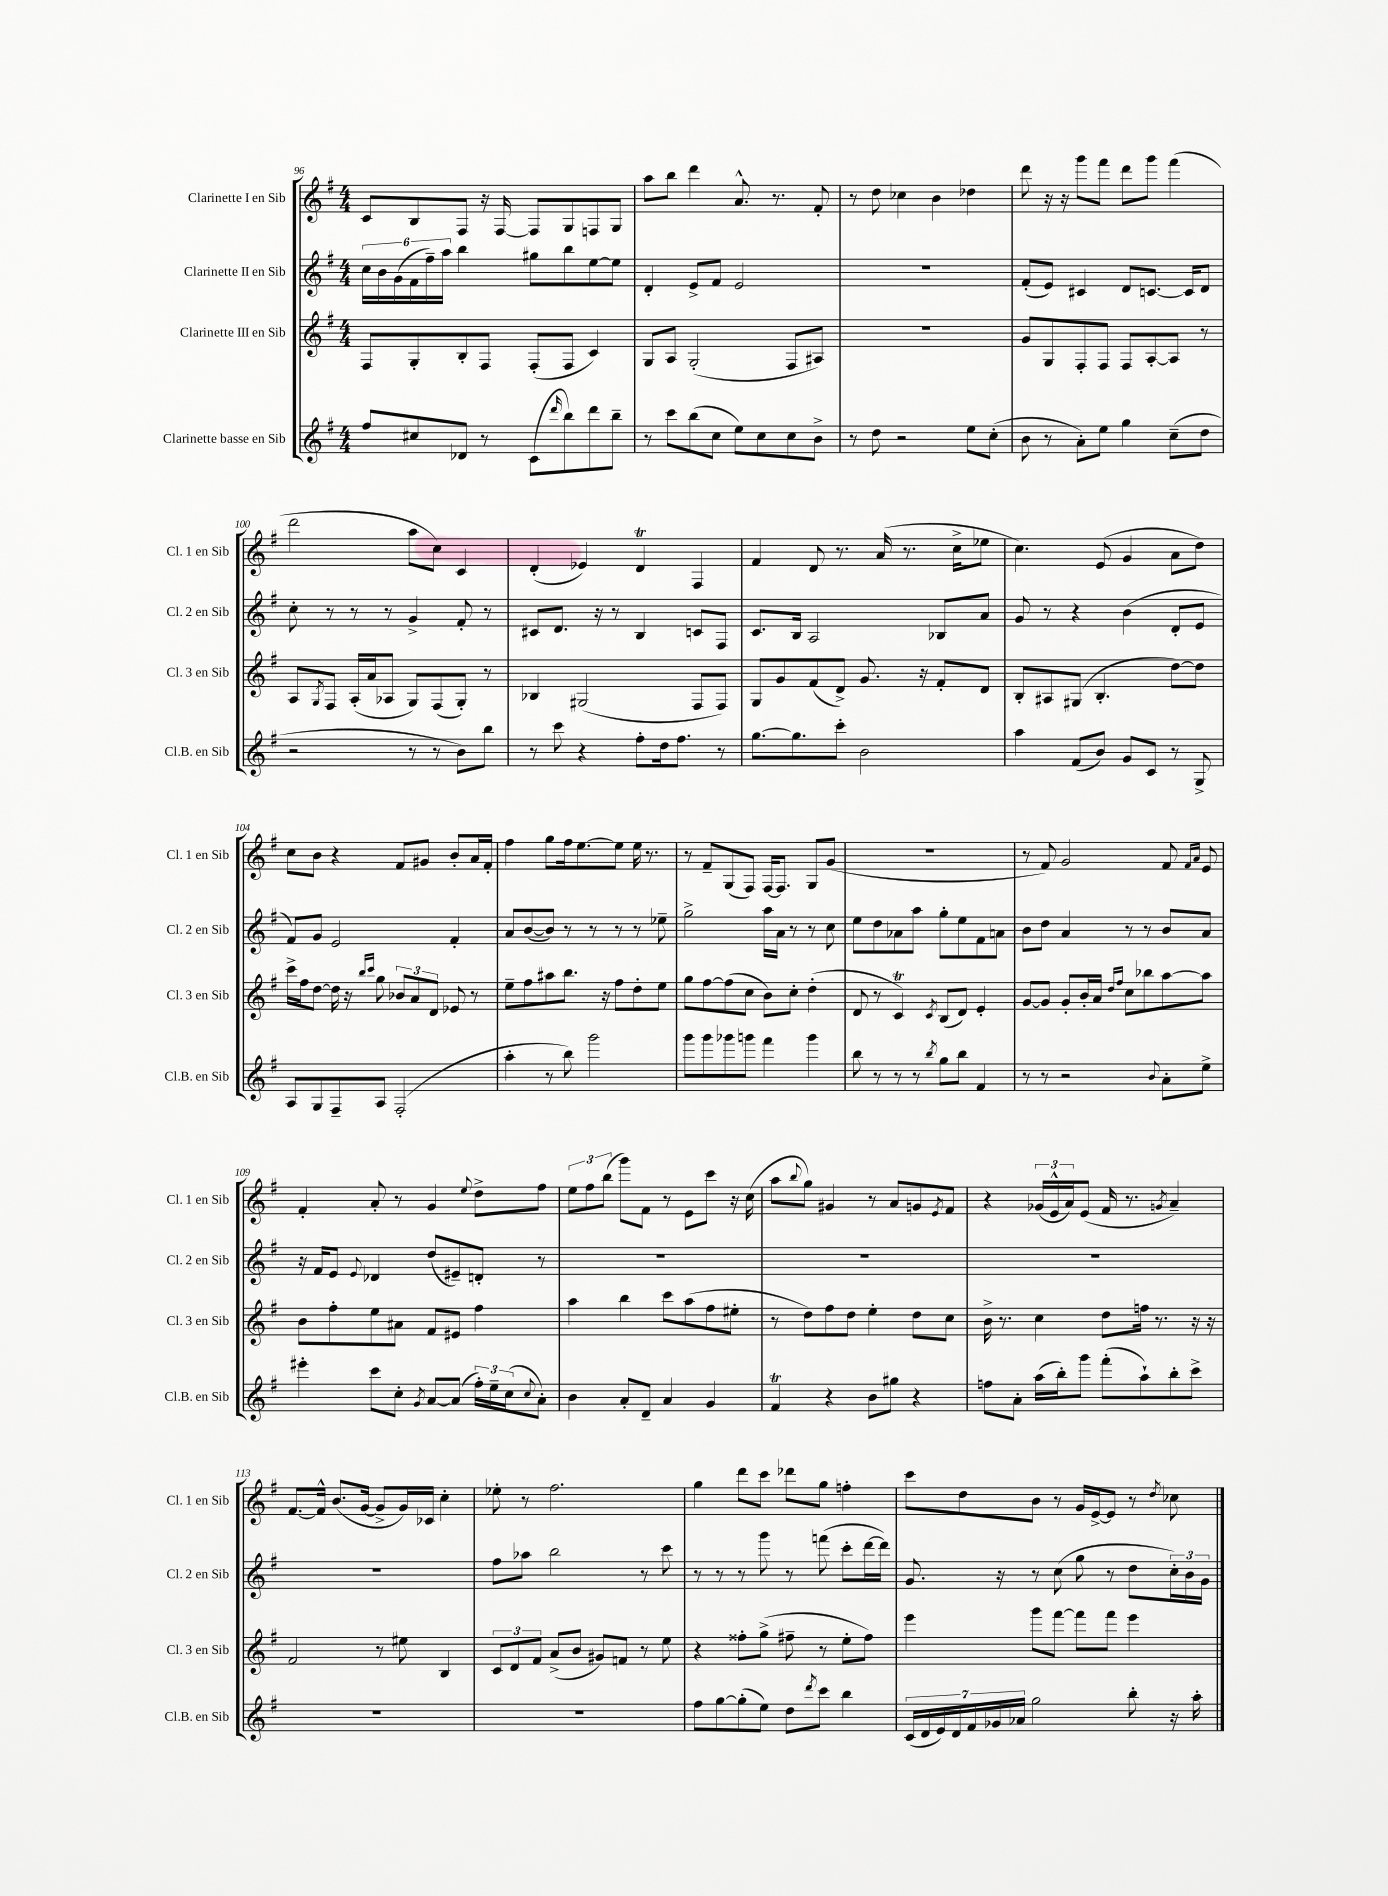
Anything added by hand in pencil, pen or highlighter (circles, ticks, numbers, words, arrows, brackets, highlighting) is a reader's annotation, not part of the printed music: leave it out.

**kern	**kern	**kern	**kern
*staff4	*staff3	*staff2	*staff1
*clefG2	*clefG2	*clefG2	*clefG2
*k[f#]	*k[f#]	*k[f#]	*k[f#]
*M4/4	*M4/4	*M4/4	*M4/4
8ff#	8F#	24cc	8c
.	.	24b	.
.	.	(24g	.
8cc#	8G'	24f#	8B
.	.	24ff#~)	.
.	.	24aa	.
8d-	8B'	4bb	8F#
8r	8F#	.	16r
.	.	.	[16F#
(8c	(8F#'	8gg#	8F#]
16qqddd	.	.	.
8bb)	8F#	8bb	8G
8ddd	4c)	[8ee	8F
8bb~	.	8ee]	8G
=	=	=	=
8r	8G	4d'	8aa
8ccc	8A	.	8bb
(8bb	(2G'	8e^	4ddd
8cc	.	8f#	.
8ee)	.	2e	8.a^^
8cc	.	.	.
.	.	.	8.r
8cc	8F#	.	.
8b^	8A#)	.	8f#'
=	=	=	=
8r	1r	1r	8r
8dd	.	.	8dd
2r	.	.	4cc-
.	.	.	4b
8ee	.	.	4dd-
(8cc'	.	.	.
=	=	=	=
8b	8g	(8f#'	8ddd
8r	8G	8e)	16r
.	.	.	16r
8a')	8F#'	4c#	8ggg
8ee	8F#	.	8fff#
4gg	8F#	8d	8ddd
.	[8A'	[8.c	8ggg
(8cc~	8A]	.	(4fff#
.	.	16c]	.
8dd	8r	8d	.
=	=	=	=
2r	8A	8cc'	2ddd
.	8qG	.	.
.	8F#	8r	.
.	(16A'	8r	.
.	16a	.	.
.	8A-	8r	.
8r	8G)	4g^	8aa
8r	(8F#	.	8cc)
8b)	8G')	8f#'	4c
8bb	8r	8r	.
=	=	=	=
8r	4B-	8c#	(4d'
8ccc	.	8.d	.
4r	(2G#	.	4e-)
.	.	16r	.
.	.	8r	.
8ff#'	.	4B	4d
16dd	.	.	.
8.ff#	.	.	.
.	8F#	8c	4F#
8r	8F#)	8F#	.
=	=	=	=
[8.gg	8G	8.c	4f#
.	8g	.	.
8.gg]	.	16B	.
.	(8f#	2A	8d
8ccc'	8d^)	.	8.r
2b	8.g	.	.
.	.	.	(16a
.	.	.	8.r
.	16r	.	.
.	8f#'	8B-	.
.	.	.	16cc^
.	8d	8a	8ee-
=	=	=	=
4aa	8B'	8g	4.cc)
.	8A#	8r	.
(8f#	(8G#	4r	.
8b)	4.B'	.	(8e
8g	.	(4b	4g
8c	.	.	.
8r	[8dd)	8d'	8a
8G^	8dd]	8e	8dd)
=	=	=	=
8A	16ccc^	8f#)	8cc
.	16ff#	.	.
8G	[8dd	8g	8b
8F#~	16dd]	2e	4r
.	16r	.	.
.	16qqbb	.	.
.	16qqccc	.	.
8A	8gg	.	.
(2F#'	12b-	.	8f#
.	12a	.	.
.	.	.	8g#
.	12d	.	.
.	8e-	4f#'	8b'
.	8r	.	16a
.	.	.	16f#'
=	=	=	=
4aa'	8ee~	8a	4ff#
.	8ff#	([8b	.
8r	8aa#	8b])	8gg
8bb)	8.bb	8r	16ff#
.	.	.	[8.ee
2ggg	.	8r	.
.	16r	.	.
.	8ff#	8r	8ee]
.	8dd'	8r	16ee
.	.	.	8.r
.	8ee	8ee-~	.
=	=	=	=
8ggg	8gg	2gg^	8r
8ggg	[8ff#	.	8f#~
8ggg-	(8ff#]	.	(8G
8ggg	8cc	.	8F#)
4fff#	8b)	16aa	[16F#
.	.	16a	8.F#]
.	8cc'	8r	.
4ggg	(4dd'	8r	8G
.	.	8cc	(8g
=	=	=	=
8bb	8d	8ee	1r
8r	8r	8dd	.
8r	4c)	8a-	.
8r	.	8aa	.
8qbb	8qc	.	.
8gg	(8B	8gg'	.
8bb	8d)	8ee	.
4f#	4e'	8f#	.
.	.	8a	.
=	=	=	=
8r	[8g	8b	8r
8r	8g]	8dd	8f#)
2r	8g'	4a	2g
.	16b'	.	.
.	16a	.	.
.	16qqdd	.	.
.	16qqff#	.	.
.	8cc	8r	.
.	8bb-	8r	.
8qqb	.	.	.
8a'	[8aa	8b	8f#
.	.	.	16qqf#
.	.	.	16qqa
8ee^	8aa]	8a	8e
=	=	=	=
4eee#'	8b	16r	4f#'
.	.	16f#	.
.	8ff#'	8e	.
.	.	8qqe	.
8ccc	8ee	4d-	8a'
8cc'	8a#	.	8r
8qg	.	.	.
[8a	8f#	(8dd	4g
(8a]	8e#	8e#~)	.
.	.	.	8qqee
24ff#')	4ff#	8d'	8dd^
24ee~	.	.	.
(24cc	.	.	.
8qqcc	.	.	.
8a')	.	8r	8ff#
=	=	=	=
4b	4aa	1r	12ee
.	.	.	12ff#
.	.	.	(12bb
8a'	4bb	.	8ggg)
8d~	.	.	8f#
4a	8ccc	.	8r
.	(8aa	.	8e
4g	8ff#	.	8ccc
.	8ee#'	.	16r
.	.	.	(16cc
=	=	=	=
4f#	8r	1r	8aa
.	.	.	8qqbb
.	8dd)	.	8gg)
4r	8ff#	.	4g#
.	8dd	.	.
8b	4ee'	.	8r
8gg#	.	.	8a
4r	8dd	.	8g
.	.	.	8qe
.	8cc	.	8f#
=	=	=	=
8ff	16b^	1r	4r
.	8.r	.	.
8a'	.	.	.
(16aa	4cc	.	(24g-
.	.	.	24e^^
16bb')	.	.	.
.	.	.	24a)
8ggg	.	.	(8e
(8fff#'	8dd	.	16f#
.	.	.	8.r
8aa`)	16ff	.	.
.	8.r	.	.
.	.	.	8qg
8bb'	.	.	4a~)
8ccc^	16r	.	.
.	16r	.	.
=	=	=	=
1r	2f#	1r	[8.f#
.	.	.	16f#^^]
.	.	.	(8.b
.	.	.	[16g
.	8r	.	8g^]
.	8ee#	.	16g)
.	.	.	16c-
.	4B	.	4cc'
=	=	=	=
1r	12c	8ff#	8ee-'
.	12d	.	.
.	.	8aa-	8r
.	12f#	.	.
.	(8a^	2bb	2.ff#
.	8b	.	.
.	8g#)	.	.
.	8f	.	.
.	8r	8r	.
.	8ee	8ccc	.
=	=	=	=
8ff#	4r	8r	4gg
[8gg	.	8r	.
(8gg']	8ff##'	8r	8ddd
8ee)	(8gg^	8ggg	8ccc
8dd	8ff#~	8r	8ddd-
8qddd	.	.	.
8ccc	8r	(8fff	8gg
4bb	8ee'	8ccc'	4ff'
.	8ff#)	[16ddd	.
.	.	16ddd])	.
=	=	=	=
(28c	4eee	8.g	8ccc
28d	.	.	.
28e)	.	.	.
28d	.	.	.
.	.	.	8dd
28f#	.	.	.
28g-	.	.	.
.	.	16r	.
28a-	.	.	.
2gg	8ggg	8r	8b
.	[8fff#	(8cc	8r
.	8fff#]	8gg	16g
.	.	.	[16e^
.	8fff#	8r	8e]
8bb'	4eee	8dd	8r
.	.	.	8qdd
16r	.	24cc')	8cc-
.	.	24b	.
16aa'	.	.	.
.	.	24g	.
==	==	==	==
*-	*-	*-	*-
